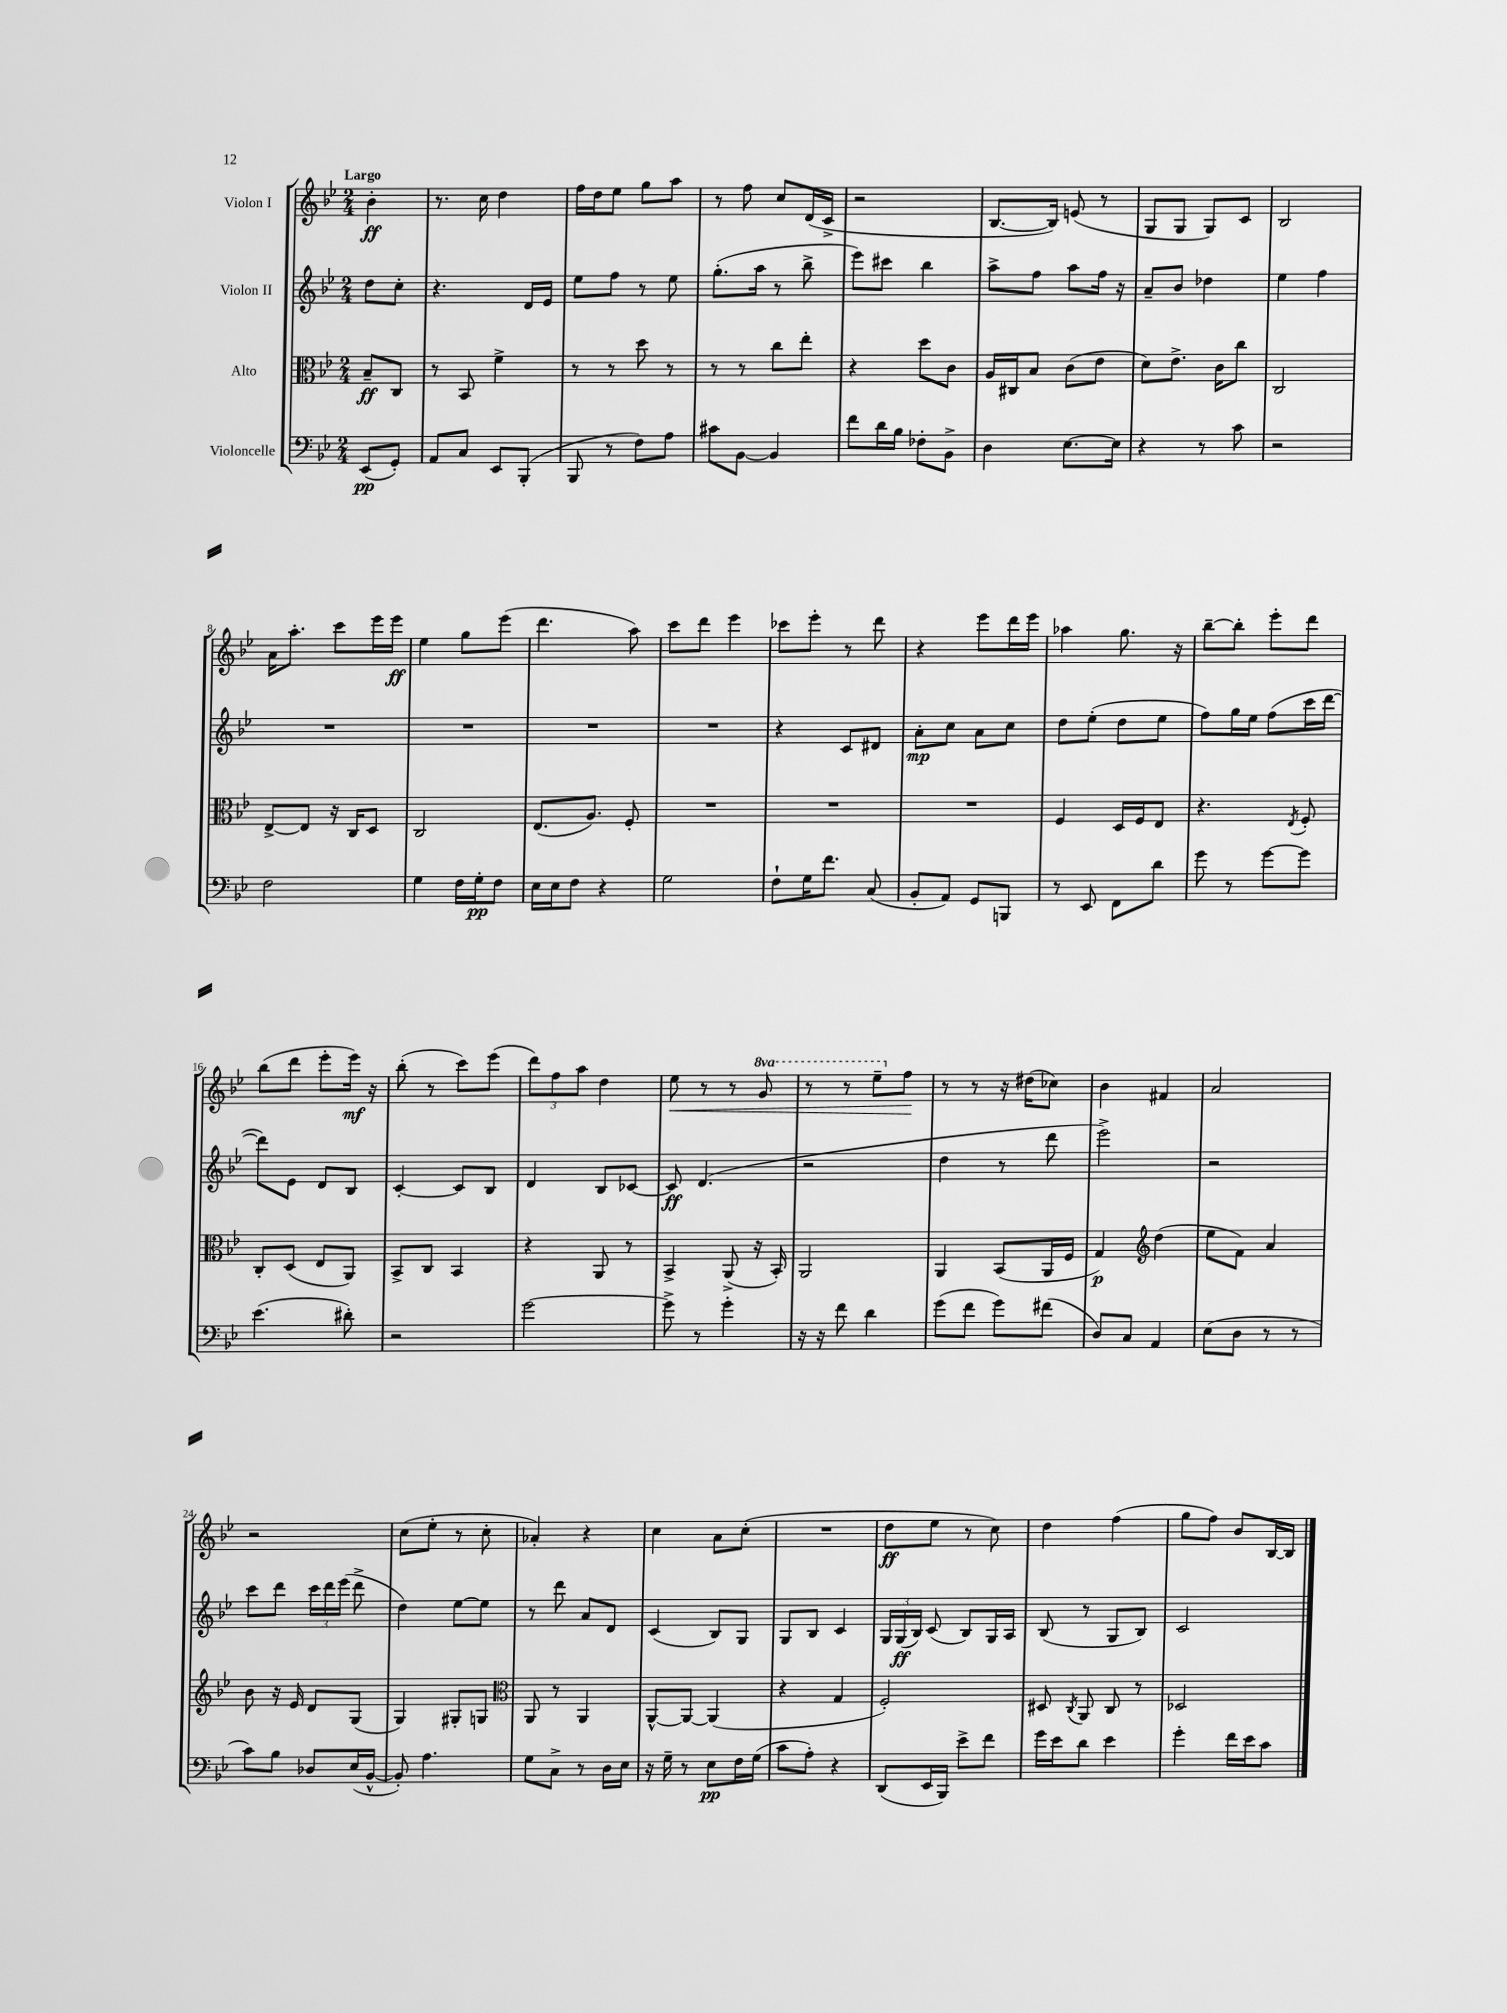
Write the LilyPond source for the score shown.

<<
\new StaffGroup <<
\new Staff = "s0" \with { instrumentName = "Violon I" } {
    \clef treble \key bes \major \numericTimeSignature \time 2/4 \set Staff.ottavationMarkups = #ottavation-simple-ordinals \partial 4 \tempo "Largo"
    \autoBeamOff bes'4-.\ff |
    r8. c''16 d''4 |
    f''16[ d''16 ees''8] g''8[ a''8] |
    r8 f''8 c''8[ d'16( c'16]-> |
    r2 |
    bes8.[~ bes16]) e'8( r8 |
    g8[ g8] g8[) c'8] |
    bes2 |
    a'16[ a''8.]-. c'''8[ ees'''16 ees'''16]\ff |
    ees''4 g''8[ ees'''8]( |
    d'''4. a''8) |
    c'''8[ d'''8] ees'''4 |
    ces'''8[ ees'''8]-. r8 d'''8 |
    r4 ees'''8[ d'''16 ees'''16] |
    aes''4 g''8. r16 |
    bes''8[~-- bes''8]-. ees'''8[-. d'''8] |
    bes''8[( d'''8] ees'''8[-. ees'''16]\mf) r16 |
    bes''8-.( r8 c'''8[) ees'''8]( |
    \tuplet 3/2 { d'''8[) f''8 a''8] } d''4 |
    ees''8\< r8 r8 \ottava #1 g''8 |
    r8 r8 ees'''8[-- \ottava #0 f''8]\! |
    r8 r8 r16 dis''16[( ces''8]) |
    bes'4 fis'4 |
    a'2 |
    r2 |
    c''8[( ees''8]-. r8 c''8-. |
    aes'4-.) r4 |
    c''4 a'8[ c''8]-.( |
    R2 |
    d''8[\ff ees''8] r8 c''8) |
    d''4 f''4( |
    g''8[ f''8]) bes'8[ bes16~ bes16] \bar "|." |
}
\new Staff = "s1" \with { instrumentName = "Violon II" } {
    \clef treble \key bes \major \numericTimeSignature \time 2/4 \partial 4
    \autoBeamOff d''8[ c''8]-. |
    r4. d'16[ ees'16] |
    ees''8[ f''8] r8 ees''8 |
    g''8.[-.( a''16] r8 bes''8-> |
    ees'''8[) cis'''8] bes''4 |
    a''8[-> f''8] a''8[ f''16] r16 |
    a'8[-- bes'8] des''4 |
    ees''4 f''4 |
    R2 |
    R2 |
    R2 |
    R2 |
    r4 c'8[ dis'8] |
    a'8[-.\mp c''8] a'8[ c''8] |
    d''8[ ees''8]-.( d''8[ ees''8] |
    f''8[) g''16 ees''16] f''8[( c'''16 d'''16]~ |
    d'''8[) ees'8] d'8[ bes8] |
    c'4~-. c'8[ bes8] |
    d'4 bes8[ ces'8]~ |
    ces'8\ff d'4.( |
    r2 |
    d''4 r8 d'''8 |
    ees'''2->) |
    r2 |
    c'''8[ d'''8] \tuplet 3/2 { c'''16[ d'''16 ees'''16]( } d'''8-> |
    d''4) ees''8[~ ees''8] |
    r8 d'''8 a'8[ d'8] |
    c'4( bes8[) g8] |
    g8[ bes8] c'4 |
    \tuplet 3/2 { g16[ g16\ff( bes16]) } c'8( bes8[) g16 a16] |
    bes8( r8 g8[ bes8]) |
    c'2 \bar "|." |
}
\new Staff = "s2" \with { instrumentName = "Alto" } {
    \clef alto \key bes \major \numericTimeSignature \time 2/4 \partial 4
    \autoBeamOff bes8[--\ff c8] |
    r8 bes,8 f'4-> |
    r8 r8 d''8 r8 |
    r8 r8 c''8[ ees''8]-. |
    r4 d''8[ c'8] |
    a16[ cis16 bes8] c'8[( ees'8] |
    d'8[) ees'8.]-> c'16[ c''8] |
    c2 |
    ees8[~-> ees8] r16 c16[ d8] |
    c2 |
    ees8.[( a8.]) f8-. |
    R2 |
    R2 |
    R2 |
    f4 d16[ f16 ees8] |
    r4. \acciaccatura { ees8 } f8-. |
    c8[-. d8]( ees8[ a,8]) |
    bes,8[-> c8] bes,4 |
    r4 a,8 r8 |
    bes,4-> a,8->( r16 bes,16-.) |
    a,2 |
    a,4 bes,8[( a,16 f16] |
    g4\p) \clef treble d''4( |
    ees''8[ f'8]) a'4 |
    bes'8 r16 ees'16 d'8[ g8]( |
    g4) gis8[-. g8] |
    \clef alto a,8 r8 a,4 |
    a,8[~-^ a,8]~ a,4( |
    r4 g4 |
    f2-.) |
    dis8 \acciaccatura { c8 } a,8 c8 r8 |
    des2 \bar "|." |
}
\new Staff = "s3" \with { instrumentName = "Violoncelle" } {
    \clef bass \key bes \major \numericTimeSignature \time 2/4 \partial 4
    \autoBeamOff ees,8[\pp( g,8]-.) |
    a,8[ c8] ees,8[ bes,,8]-.( |
    bes,,8 r8 f8[) a8] |
    cis'8[ bes,8]~ bes,4 |
    f'8[ d'16 bes16] fes8[-. bes,8]-> |
    d4 ees8.[~ ees16] |
    r4 r8 c'8 |
    r2 |
    f2 |
    g4 f16[ g16-.\pp f8] |
    ees16[ ees16 f8] r4 |
    g2 |
    f8[-! g16 f'8.] c8( |
    bes,8[-. a,8]) g,8[ b,,8] |
    r8 ees,8 f,8[ d'8] |
    g'8 r8 g'8[~ g'8] |
    ees'4.( dis'8-.) |
    r2 |
    g'2~ |
    g'8-> r8 g'4-. |
    r16 r16 f'8 d'4 |
    g'8[( f'8] g'8[) fis'8]( |
    d8[) c8] a,4 |
    ees8[( d8] r8 r8 |
    c'8[) bes8] des8[ ees16( bes,16]~-^ |
    bes,8-.) a4. |
    g8[ c8]-> r8 d16[ ees16] |
    r16 g16-- r8 ees8[\pp f16 g16]( |
    c'8[ a8]-.) r4 |
    d,8[( ees,16 bes,,16]) ees'8[-> f'8] |
    g'16[ ees'16 d'8] ees'4 |
    g'4-. f'16[ ees'16 c'8] \bar "|." |
}
>>
>>
